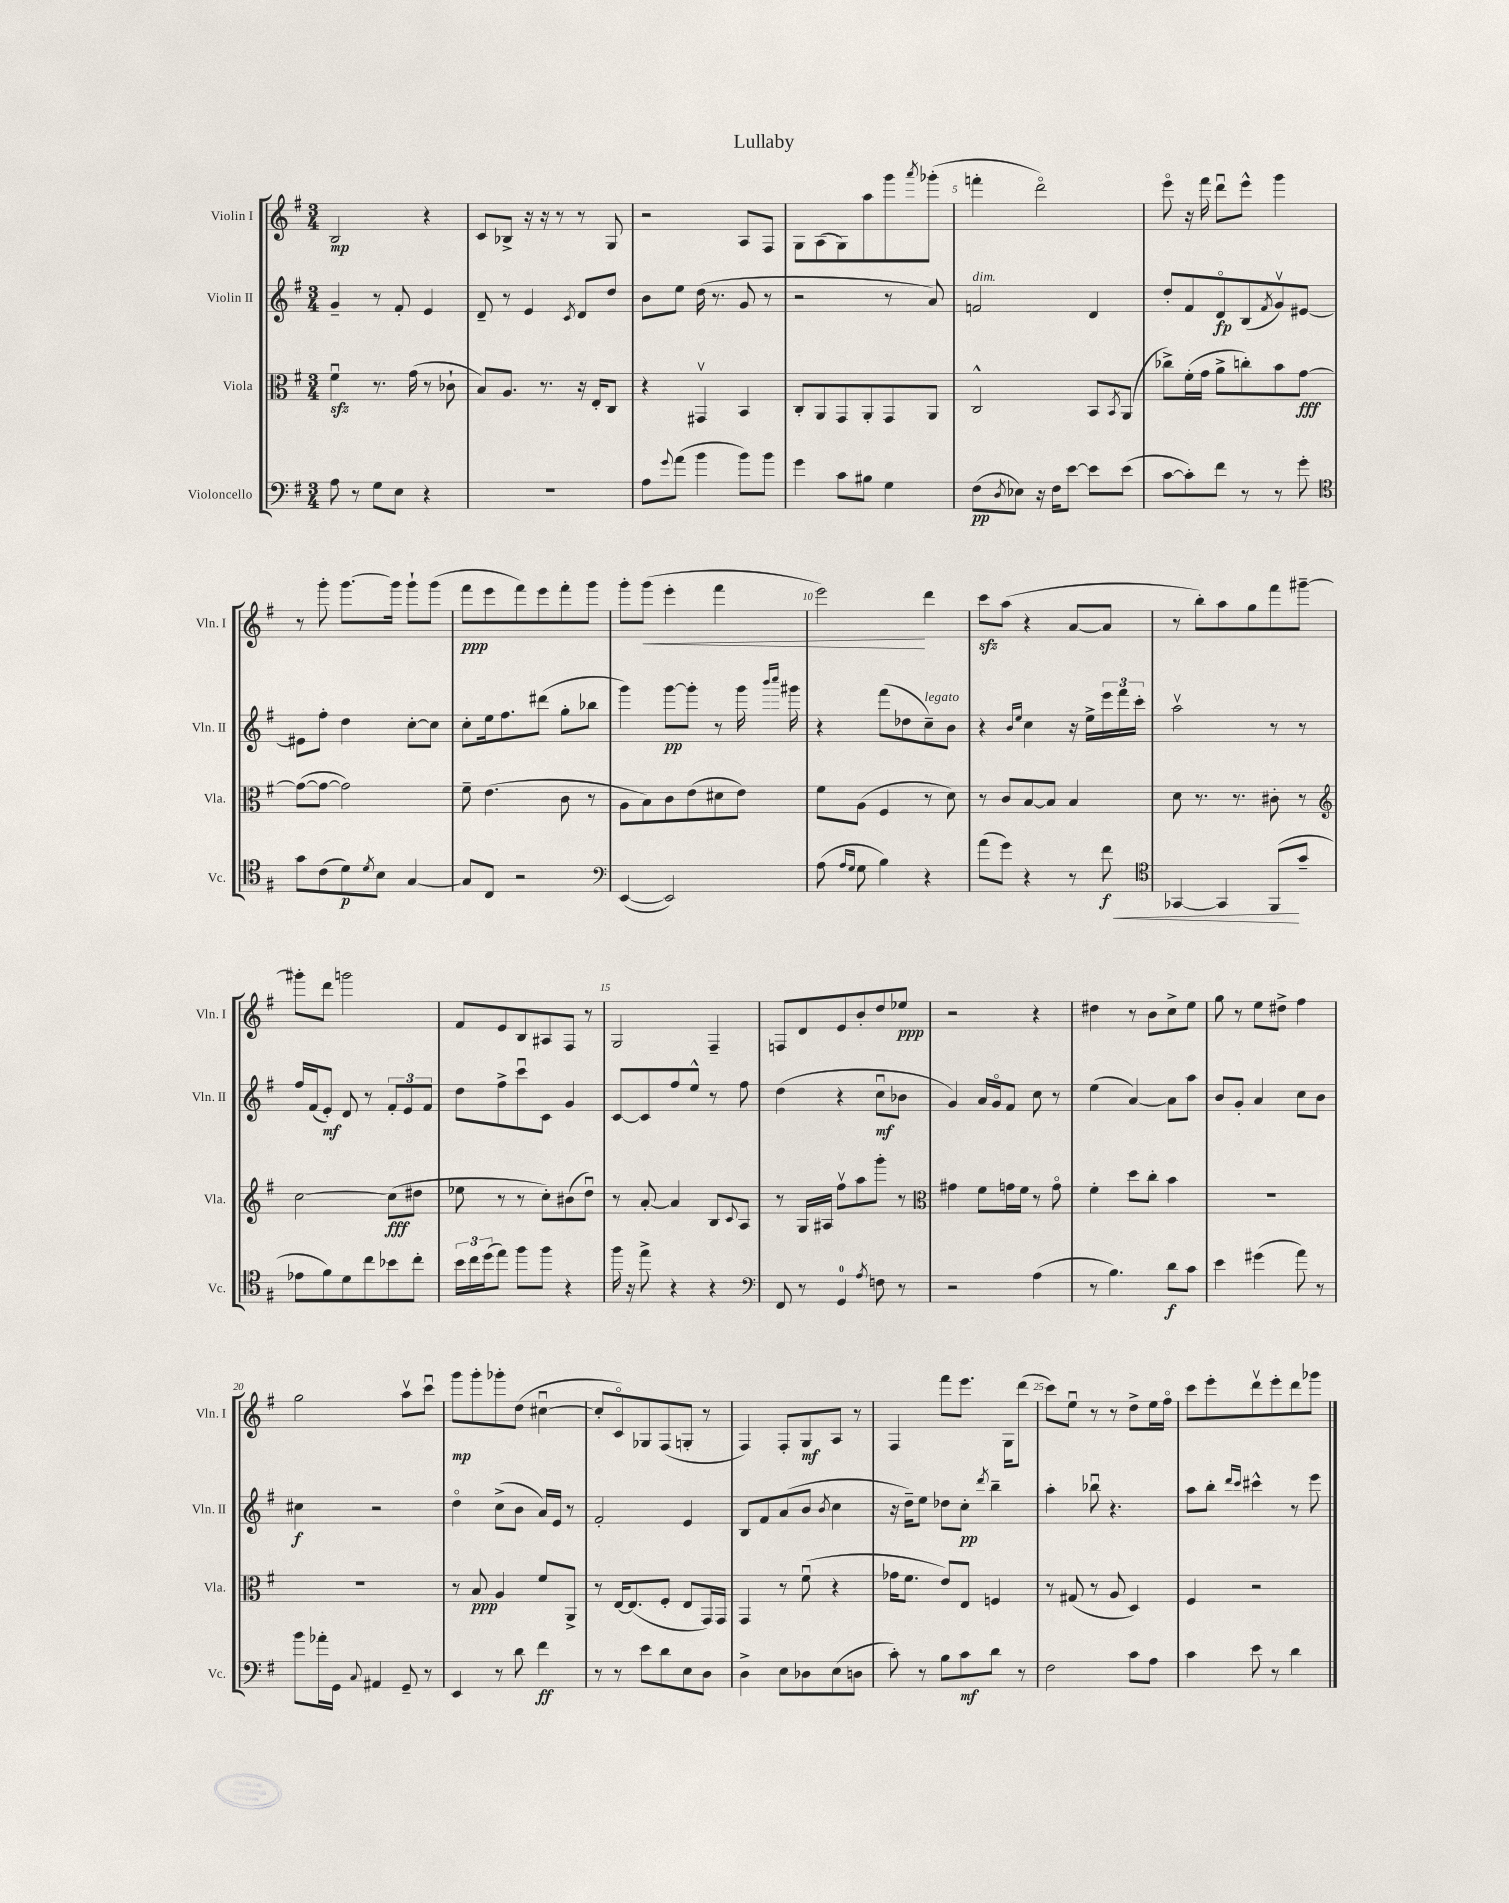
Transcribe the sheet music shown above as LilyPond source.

\header { title = "Lullaby" }
<<
\new StaffGroup <<
\new Staff = "s0" \with { instrumentName = "Violin I" shortInstrumentName = "Vln. I" } {
    \clef treble \key g \major \numericTimeSignature \time 3/4
    b2\mp r4 |
    c'8 bes8-> r16 r16 r8 r8 g8 |
    r2 a8 fis8 |
    g8 a8( g8) a''8 g'''8 \acciaccatura { a'''8 } ges'''8-.( |
    f'''4-. d'''2\flageolet) |
    e'''8\flageolet r16 fis'''16 d'''8\downbow e'''8-^ g'''4 |
    r8 g'''8-. g'''8.~ g'''16 g'''8-! g'''8( |
    fis'''8\ppp e'''8 fis'''8) e'''8 fis'''8-. g'''8 |
    g'''8-. g'''8\<( e'''4-. fis'''4 |
    e'''2\!) d'''4 |
    c'''8\sfz a''8( r4 a'8~ a'8 |
    r8 b''8-.) a''8 g''8 fis'''8 gis'''8~-- |
    gis'''8-. d'''8 g'''2 |
    fis'8 e'8 b8 ais8 fis8 r8 |
    g2 fis4-- |
    f8 d'8 e'8 b'8-. d''8 ees''8\ppp |
    r2 r4 |
    dis''4 r8 b'8 c''8-> e''8 |
    g''8 r8 e''8 dis''8-> fis''4 |
    g''2 a''8\upbow c'''8\downbow |
    g'''8\mp g'''8-. ges'''8-. d''8( cis''4~\downbow |
    cis''8-. c'8\flageolet) ges8 fis8( g8-. r8 |
    fis4) fis8-. g8\mf a8 r8 |
    fis4 fis'''8 e'''8. g16 d'''8( |
    c'''8) e''8\downbow r8 r8 d''8-> e''16 fis''16\flageolet |
    c'''8 e'''8-. d'''8\upbow e'''8-. d'''8 ges'''8 \bar "|." |
}
\new Staff = "s1" \with { instrumentName = "Violin II" shortInstrumentName = "Vln. II" } {
    \clef treble \key g \major \numericTimeSignature \time 3/4
    g'4-- r8 fis'8-. e'4 |
    d'8-- r8 e'4 \acciaccatura { c'8 } d'8 d''8 |
    b'8 e''8 d''16( r8. g'8 r8 |
    r2 r8 a'8) |
    f'2^\markup { \italic "dim." } d'4 |
    d''8-. fis'8 d'8\flageolet\fp b8( \acciaccatura { fis'8 } g'8\upbow) eis'8~ |
    eis'8 fis''8-. d''4 c''8~-. c''8 |
    c''8-. e''16 fis''8. dis'''8( g''8-. bes''8 |
    g'''4) g'''8~\pp g'''8-. r8 g'''16 \grace { b'''16 c''''16 } gis'''16 |
    r4 fis'''8( des''8 c''8--^\markup { \italic "legato" }) b'8 |
    r4 \grace { b'16 e''16 } c''4 r16 e''16-> \tuplet 3/2 { e'''16 fis'''16 c'''16-. } |
    a''2\upbow r8 r8 |
    fis''16 fis'16( e'8-.\mf) d'8 r8 \tuplet 3/2 { fis'8-. e'8 fis'8 } |
    d''8 fis''8-> c'''8\downbow c'8 g'4 |
    c'8~ c'8 fis''8 e''8-^ r8 fis''8 |
    d''4( r4 c''8\downbow\mf bes'8 |
    g'4) a'16 g'16\flageolet fis'8 c''8 r8 |
    e''4( a'4~) a'8 a''8 |
    b'8 g'8-. a'4 c''8 b'8 |
    cis''4\f r2 |
    d''4\flageolet c''8->( b'8 a'16) e'16 r8 |
    fis'2-. e'4 |
    b8 fis'8 a'8( b'8 \acciaccatura { b'8 } c''4 |
    r16 d''16--) e''8 des''8 c''8-.\pp \acciaccatura { d'''8 } b''4-- |
    a''4-. bes''8\downbow r4. |
    a''8 b''8-. \grace { d'''16 c'''16 } cis'''4-^ r8 e'''8 \bar "|." |
}
\new Staff = "s2" \with { instrumentName = "Viola" shortInstrumentName = "Vla." } {
    \clef alto \key g \major \numericTimeSignature \time 3/4
    fis'4\downbow\sfz r8. g'16( r8 ces'8-! |
    b8) a8. r8. r16 e16-. c8 |
    r4 gis,4\upbow b,4 |
    c8-. a,8 g,8 a,8-. g,8 a,8 |
    c2-^ b,8 \acciaccatura { b,8 } a,8( |
    ces''8->) fis'16-.( g'16 a'8-> c''8-.) b'8 g'8~\fff |
    g'8~( g'8~ g'2) |
    fis'8-- e'4.( c'8 r8 |
    a8 b8) c'8 e'8( dis'8 e'8) |
    fis'8 a8( fis4 r8 d'8) |
    r8 c'8 b8~ b8 b4 |
    d'8 r8. r8. cis'8-. r8 |
    \clef treble c''2~ c''8\fff( dis''8 |
    ees''8 r8 r8 c''8-.) bis'8( d''8\downbow) |
    r8 a'8~-. a'4 b8 \appoggiatura { c'8 } a8 |
    r8 g16 ais16 fis''8\upbow a''8 g'''8-. r8 |
    \clef alto gis'4 fis'8 g'16 fis'16 r8 g'8\flageolet |
    fis'4-. d''8 c''8-. b'4 |
    R2. |
    R2. |
    r8 b8\ppp a4 fis'8 a,8-> |
    r8 e16~ e8.( fis8-. e8 g,16) g,16 |
    g,4 r8 fis'8\downbow( r4 |
    ges'16 fis'8. e'8) e8 f4 |
    r8 gis8( r8 a8 d4) |
    fis4 r2 \bar "|." |
}
\new Staff = "s3" \with { instrumentName = "Violoncello" shortInstrumentName = "Vc." } {
    \clef bass \key g \major \numericTimeSignature \time 3/4
    a8 r8 g8 e8 r4 |
    R2. |
    a8 \appoggiatura { g'8 } a'8( b'4 b'8) b'8 |
    g'4 c'8 bis8 g4 |
    fis8\pp( \acciaccatura { d8 } ees8) r16 fis16 e'8~ e'8 e'8( |
    c'8~ c'8-.) fis'8 r8 r8 g'8-. |
    \clef tenor g'8 c'8( d'8\p) \acciaccatura { d'8 } b8 g4~ |
    g8 c8 r2 |
    \clef bass e,4~( e,2) |
    a8( \grace { a16 g16 } g8 b4) r4 |
    a'8( g'8) r4 r8 fis'8\f\< |
    \clef tenor ges,4~ ges,4 fis,8\!( g'8-- |
    ees'8 fis'8) d'8 c''8 bes'8 c''8-. |
    \tuplet 3/2 { b'16 c''16 d''16( } e''8) fis''8 fis''8 r4 |
    fis''16 r16 e''8-> r4 r4 |
    \clef bass fis,8 r8 g,4-0 \acciaccatura { a8 } f8 r8 |
    r2 a4( |
    r8 b4.) d'8\f c'8 |
    e'4 gis'4( a'8) r8 |
    b'8 aes'16-. g,16 \appoggiatura { c8 } ais,4 g,8-- r8 |
    e,4 r8 d'8 fis'4\ff |
    r8 r8 e'8 d'8 e8 d8 |
    d4-> e8 des8 e8( d8 |
    c'8-.) r8 b8 c'8\mf d'8 r8 |
    fis2 c'8 a8 |
    c'4 e'8 r8 d'4 \bar "|." |
}
>>
>>
\layout { \context { \Score \override BarNumber.break-visibility = ##(#f #t #t) barNumberVisibility = #(every-nth-bar-number-visible 5) } }
